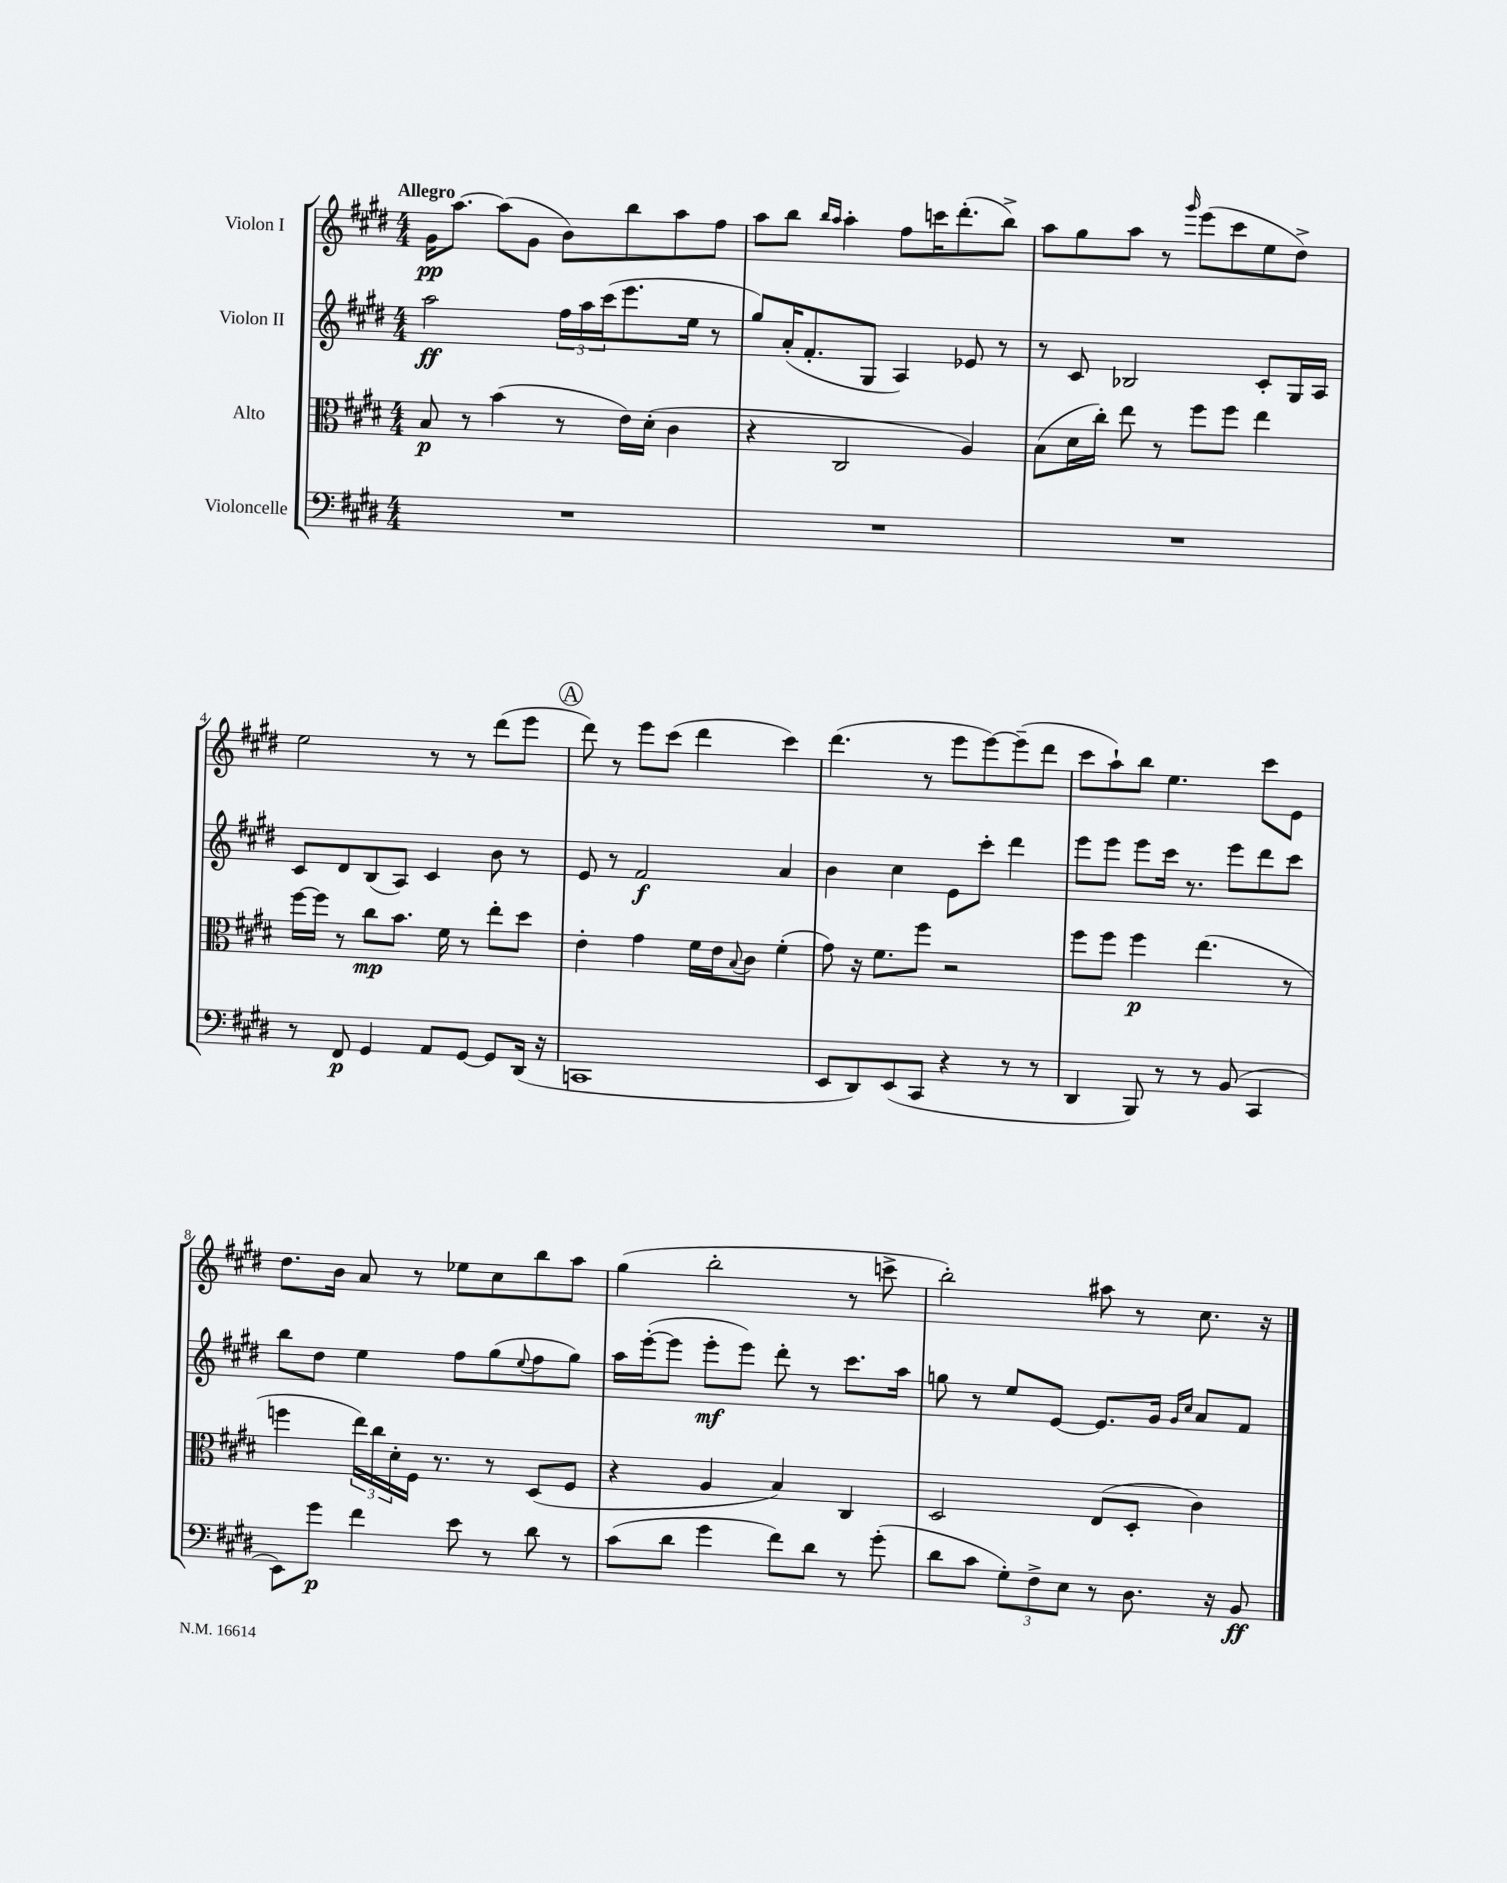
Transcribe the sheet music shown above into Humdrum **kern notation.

**kern	**kern	**kern	**kern
*staff4	*staff3	*staff2	*staff1
*clefF4	*clefC3	*clefG2	*clefG2
*k[f#c#g#d#]	*k[f#c#g#d#]	*k[f#c#g#d#]	*k[f#c#g#d#]
*M4/4	*M4/4	*M4/4	*M4/4
1r	8B	2aa	16g#
.	.	.	[8.aa
.	8r	.	.
.	(4b	.	(8aa]
.	.	.	8g#
.	8r	24ff#	8b)
.	.	24aa	.
.	.	(24ccc#	.
.	16e)	8.eee	8bb
.	(16d#'	.	.
.	4c#	.	8aa
.	.	16ee	.
.	.	8r	8ff#
=	=	=	=
1r	4r	8gg#)	8aa
.	.	(16a'	8bb
.	.	8.f#'	.
.	.	.	16qqbb
.	.	.	16qqaa
.	2C#	.	4aa'
.	.	8G#	.
.	.	4A)	8ff#
.	.	.	16ccc
.	.	.	(8.ddd#'
.	4A)	8e-	.
.	.	8r	8bb^)
=	=	=	=
1r	(8B	8r	8aa
.	16d#	8c#	8gg#
.	16cc#')	.	.
.	8ee	2B-	8aa
.	8r	.	8r
.	.	.	16qqggg#
.	8ff#	.	(8eee
.	8ff#	.	8ccc#
.	4ee	8c#'	8ee
.	.	16G#	8dd#^)
.	.	16A	.
=	=	=	=
8r	[16ff#	8c#	2ee
.	16ff#]	.	.
8FF#	8r	8d#	.
4GG#	8cc#	(8B	.
.	8.b	8A)	.
8AA	.	4c#	8r
.	16f#	.	.
[8GG#	8r	.	8r
8GG#]	8ee'	8b	(8ddd#
(16DD#	8dd#	8r	8eee
16r	.	.	.
=	=	=	=
1CC	4e'	8e	8ddd#)
.	.	8r	8r
.	4g#	2f#	8eee
.	.	.	(8ccc#
.	16f#	.	4ddd#
.	16e	.	.
.	8qqB	.	.
.	8c#	.	.
.	(4f#'	4a	4ccc#)
=	=	=	=
8EE	8g#)	4b	(4.ddd#
8DD#)	16r	.	.
.	8.f#	.	.
(8EE	.	4cc#	.
8CC#	8ff#	.	8r
4r	2r	8e	8eee
.	.	8ccc#'	[8eee)
8r	.	4ddd#	(8eee~]
8r	.	.	8ddd#
=	=	=	=
4DD#	8ff#	8eee	8ccc#
.	8ff#	8eee	8aa`)
8BBB)	4ff#	8eee	8bb
8r	.	16ccc#	4.ee
.	.	8.r	.
8r	(4.ee	.	.
(8BB	.	8eee	.
4CC#	.	8ddd#	8ccc#
.	8r	8ccc#	8e
=	=	=	=
8EE)	4ff	8bb	8.dd#
8g#	.	8dd#	.
.	.	.	16b
4f#	24ee)	4ee	8a
.	24cc#	.	.
.	24d#'	.	.
.	16F#	.	8r
.	8.r	.	.
8e	.	8ff#	8ee-
8r	8r	(8gg#	8cc#
.	.	8qqee	.
8d#	(8D#	8ff#	8bb
8r	8F#	8gg#)	8aa
=	=	=	=
(8c#	4r	16aa	(4gg#
.	.	([16eee'	.
8d#	.	8eee]	.
4g#	4A	8eee'	2bb'
.	.	8eee)	.
8f#)	4B)	8ddd#'	.
8d#	.	8r	.
8r	4C#	8.ccc#	8r
(8g#'	.	.	8ccc^
.	.	16aa	.
=	=	=	=
8d#	2D#	8gg	2bb')
8c#	.	8r	.
12G#')	.	8ee	.
12F#^	.	.	.
.	.	[8e	.
12E	.	.	.
8r	(8E	8.e]	8aa#
8.D#	8D#'	.	8r
.	.	16g#	.
.	.	16qqg#	.
.	.	16qqcc#	.
.	4c#)	8a	8.cc#
16r	.	.	.
8BB	.	8f#	.
.	.	.	16r
==	==	==	==
*-	*-	*-	*-
